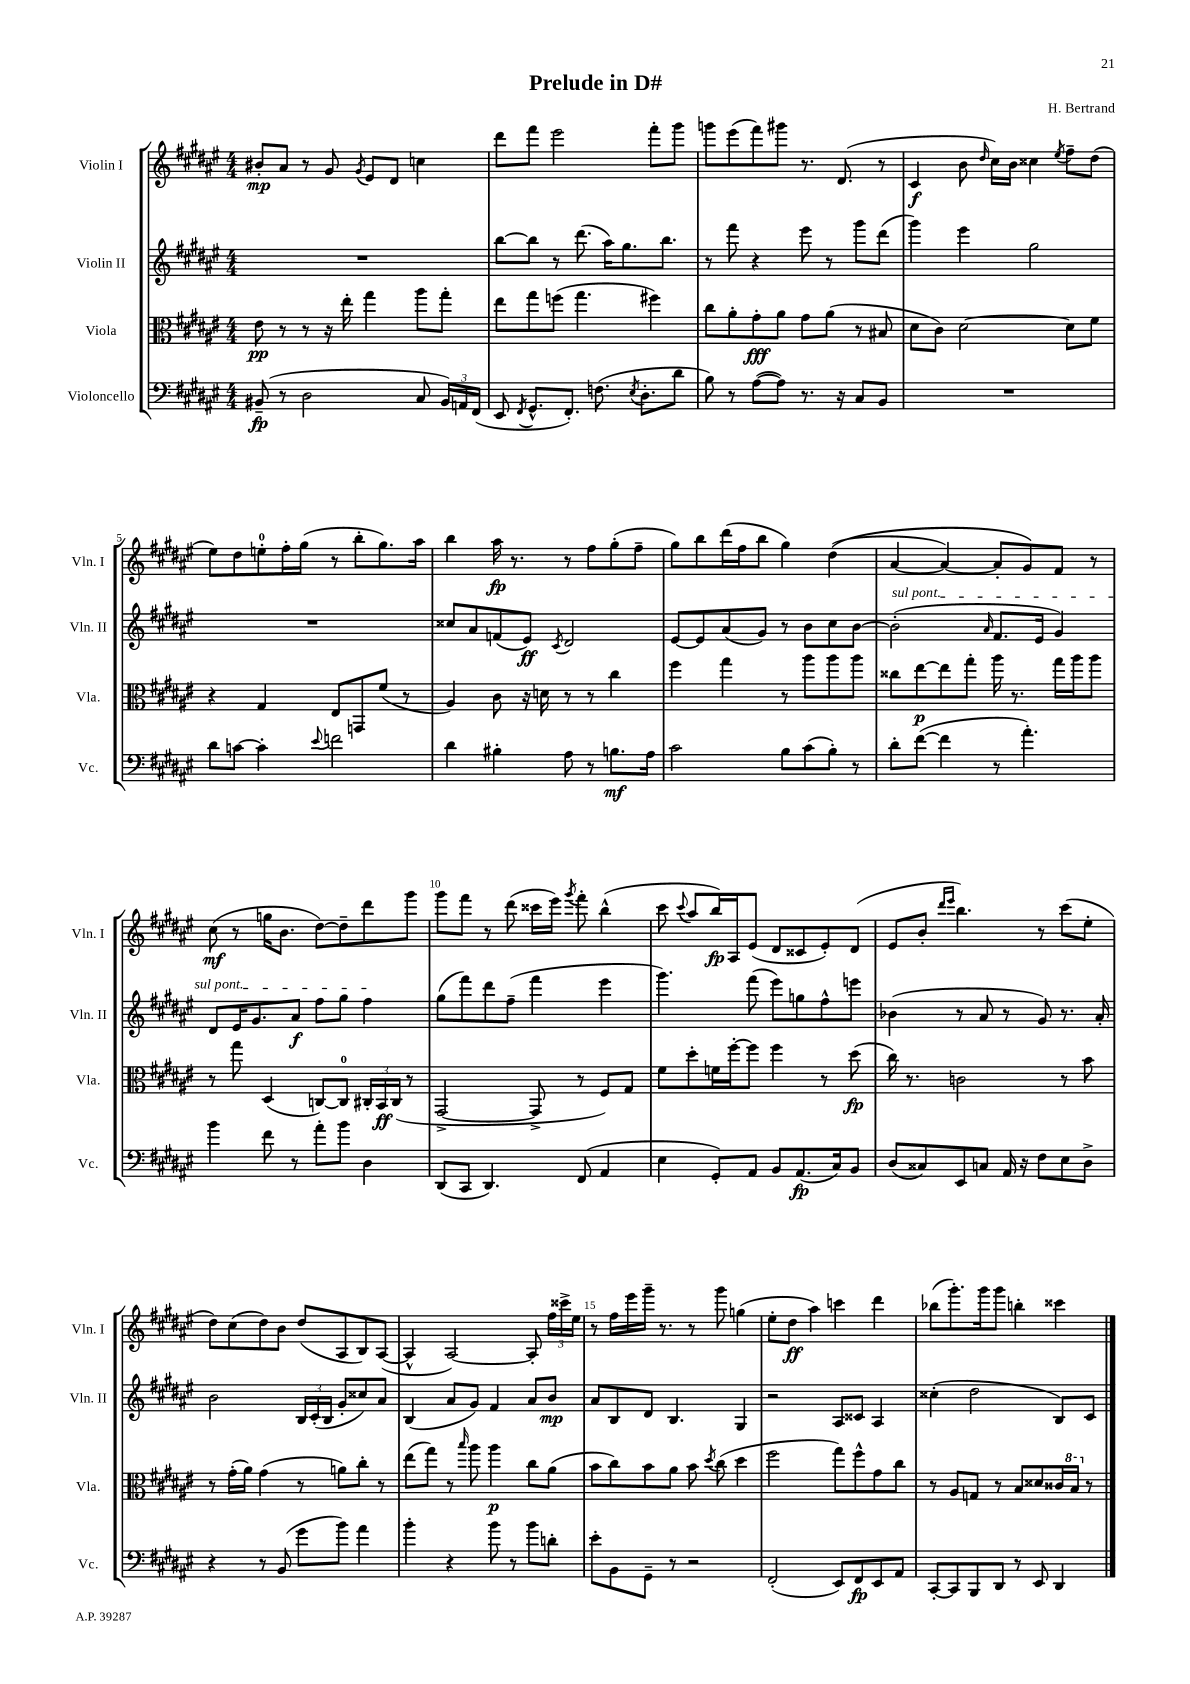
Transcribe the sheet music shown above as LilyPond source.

\header { title = "Prelude in D#" composer = "H. Bertrand" }
<<
\new StaffGroup <<
\new Staff = "s0" \with { instrumentName = "Violin I" shortInstrumentName = "Vln. I" } {
    \clef treble \key fis \major \numericTimeSignature \time 4/4
    \autoBeamOff bis'8[-.\mp ais'8] r8 gis'8 \acciaccatura { gis'8 } eis'8[ dis'8] c''4 |
    dis'''8[ fis'''8] eis'''2 fis'''8[-. gis'''8] |
    g'''8[ eis'''8( fis'''8) gis'''8] r8. dis'8.( r8 |
    cis'4\f b'8 \grace { dis''16 } cis''16[) b'16] cisis''4 \acciaccatura { eis''8 } fis''8[-- dis''8]( |
    eis''8[) dis''8 e''8-0-. fis''16-. gis''16]( r8 b''8[-. gis''8.) ais''16] |
    b''4 ais''16\fp r8. r8 fis''8[ gis''8-.( fis''8]-- |
    gis''8[) b''8 dis'''16( fis''16 b''8] gis''4) dis''4(\( |
    ais'4~ ais'4~) ais'8[-. gis'8\) fis'8] r8 |
    cis''8\mf( r8 g''16[ b'8.] dis''8[~) dis''8-- dis'''8 gis'''8] |
    gis'''8[ fis'''8] r8 dis'''8( cisis'''16[ eis'''16]) \acciaccatura { gis'''8 } fis'''8-. b''4-^( |
    cis'''8 \appoggiatura { cis'''8 } ais''8[ b''16\fp) ais16 eis'8]( dis'8[ cisis'8 eis'8-.) dis'8]( |
    eis'8[ b'8]-. \grace { dis'''16[ eis'''16] } b''4.) r8 cis'''8[( eis''8]-. |
    dis''8[) cis''8( dis''8) b'8] dis''8[( ais8 b8) ais8]~( |
    ais4-^ ais2~) ais8-. \tuplet 3/2 { fis''16[ cisis'''16-> eis''16] } |
    r8 fis''16[ eis'''16 gis'''16]-- r8. r8 gis'''8 g''4( |
    eis''8[-. dis''8]\ff ais''4) c'''4 dis'''4 |
    bes''8[( gis'''8.-.) gis'''16 gis'''8] b''4-. cisis'''4 \bar "|." |
}
\new Staff = "s1" \with { instrumentName = "Violin II" shortInstrumentName = "Vln. II" } {
    \clef treble \key fis \major \numericTimeSignature \time 4/4
    \autoBeamOff R1 |
    b''8[~ b''8] r8 dis'''8.( ais''16[) gis''8. b''8.] |
    r8 fis'''8 r4 eis'''8 r8 gis'''8[ dis'''8]( |
    gis'''4) eis'''4 gis''2 |
    R1 |
    cisis''8[ ais'8 f'8( eis'8]\ff) \acciaccatura { cis'8 } dis'2 |
    eis'8[~ eis'8 ais'8( gis'8]) r8 b'8[ cis''8 b'8]~ |
    \once \override TextSpanner.bound-details.left.text = \markup { \italic "sul pont." } b'2-.\startTextSpan( \grace { ais'16 } fis'8.[ eis'16] gis'4) |
    dis'8[ eis'16 gis'8. ais'8]\f fis''8[ gis''8] fis''4\stopTextSpan |
    gis''8[( fis'''8) dis'''8 fis''8]--( fis'''4 eis'''4 |
    gis'''4.) fis'''8( eis'''8[) g''8 fis''8-^ e'''8] |
    bes'4( r8 ais'8 r8 gis'8) r8. ais'16-. |
    b'2 \tuplet 3/2 { b16[ cis'16-.( b16] } gis'8[-. cisis''8) ais'8] |
    b4( ais'8[ gis'8]) fis'4 ais'8[ b'8]\mp |
    ais'8[ b8 dis'8] b4. gis4 |
    r2 ais8[ cisis'8] ais4 |
    cisis''4-.( dis''2 b8[) cis'8] \bar "|." |
}
\new Staff = "s2" \with { instrumentName = "Viola" shortInstrumentName = "Vla." } {
    \clef alto \key fis \major \numericTimeSignature \time 4/4
    \autoBeamOff eis'8\pp r8 r8 r16 eis''16-. gis''4 ais''8[ gis''8]-. |
    eis''8[ gis''8 f''8]( gis''4. fis''4) |
    cis''8[ ais'8-. gis'8-.\fff ais'8] gis'8[ ais'8]( r8 bis8 |
    dis'8[ cis'8]) dis'2~ dis'8[ fis'8] |
    r4 gis4 eis8[ g,8 fis'8]( r8 |
    ais4) cis'8 r16 d'16 r8 r8 cis''4 |
    fis''4 gis''4 r8 ais''8[ ais''8 ais''8] |
    cisis''8[ eis''8~\p eis''8 gis''8]-. ais''16 r8. gis''16[ ais''16 ais''8] |
    r8 gis''8 dis4( c8[~) c8]-0 \tuplet 3/2 { cis16[-. b,16\ff cis16]( } r8 |
    gis,2~-> gis,8-> r8 fis8[) gis8] |
    fis'8[ dis''8-. f'16 fis''16~-. fis''8] fis''4 r8 dis''8\fp( |
    cis''16) r8. c'2 r8 b'8 |
    r8 gis'16[-.( ais'16]) gis'4( r8 a'8[) cis''8]-. r8 |
    eis''8[( gis''8]) r8 \grace { b''16 } ais''8 ais''4\p cis''8[ ais'8]( |
    b'8[ cis''8) b'8 ais'8] b'8 \acciaccatura { dis''8 } cis''8( dis''4 |
    fis''2 gis''8[) fis''8-^ gis'8 cis''8] |
    r8 ais8[ g8] r8 b8[ disis'8 cisis'16 \ottava #1 b'16] \ottava #0 r8 \bar "|." |
}
\new Staff = "s3" \with { instrumentName = "Violoncello" shortInstrumentName = "Vc." } {
    \clef bass \key fis \major \numericTimeSignature \time 4/4
    \autoBeamOff bis,8--\fp( r8 dis2 cis8 \tuplet 3/2 { bis,16[) a,16 fis,16]( } |
    eis,8 \acciaccatura { fis,8 } gis,8.[-^ fis,8.]-.) f8.( \acciaccatura { eis8 } dis8.[-. dis'8] |
    b8) r8 ais8[~( ais8]) r8. r16 cis8[ b,8] |
    R1 |
    dis'8[ c'8]~ c'4-. \appoggiatura { eis'8 } f'2 |
    dis'4 bis4-. ais8 r8 b8.[\mf ais16] |
    cis'2 b8[ cis'8( b8]-.) r8 |
    dis'8[-. fis'8]~( fis'4 r8 ais'4.-.) |
    b'4 fis'8 r8 ais'8[-. b'8] dis4 |
    dis,8[( cis,8] dis,4.) fis,8( ais,4 |
    eis4 gis,8[-.) ais,8] b,8[ ais,8.\fp( cis16) b,8] |
    dis8[( cisis8) eis,8 c8] ais,16 r16 fis8[ eis8 dis8]-> |
    r4 r8 b,8( gis'8[ b'8]) ais'4 |
    b'4-. r4 b'8 r8 b'8[ d'8]-. |
    eis'8[-. b,8 gis,8]-- r8 r2 |
    fis,2-.( eis,8[) fis,8\fp eis,8 ais,8] |
    cis,8[~-. cis,8 b,,8 dis,8] r8 eis,8 dis,4 \bar "|." |
}
>>
>>
\layout { \context { \Score \override BarNumber.break-visibility = ##(#f #t #t) barNumberVisibility = #(every-nth-bar-number-visible 5) } }
